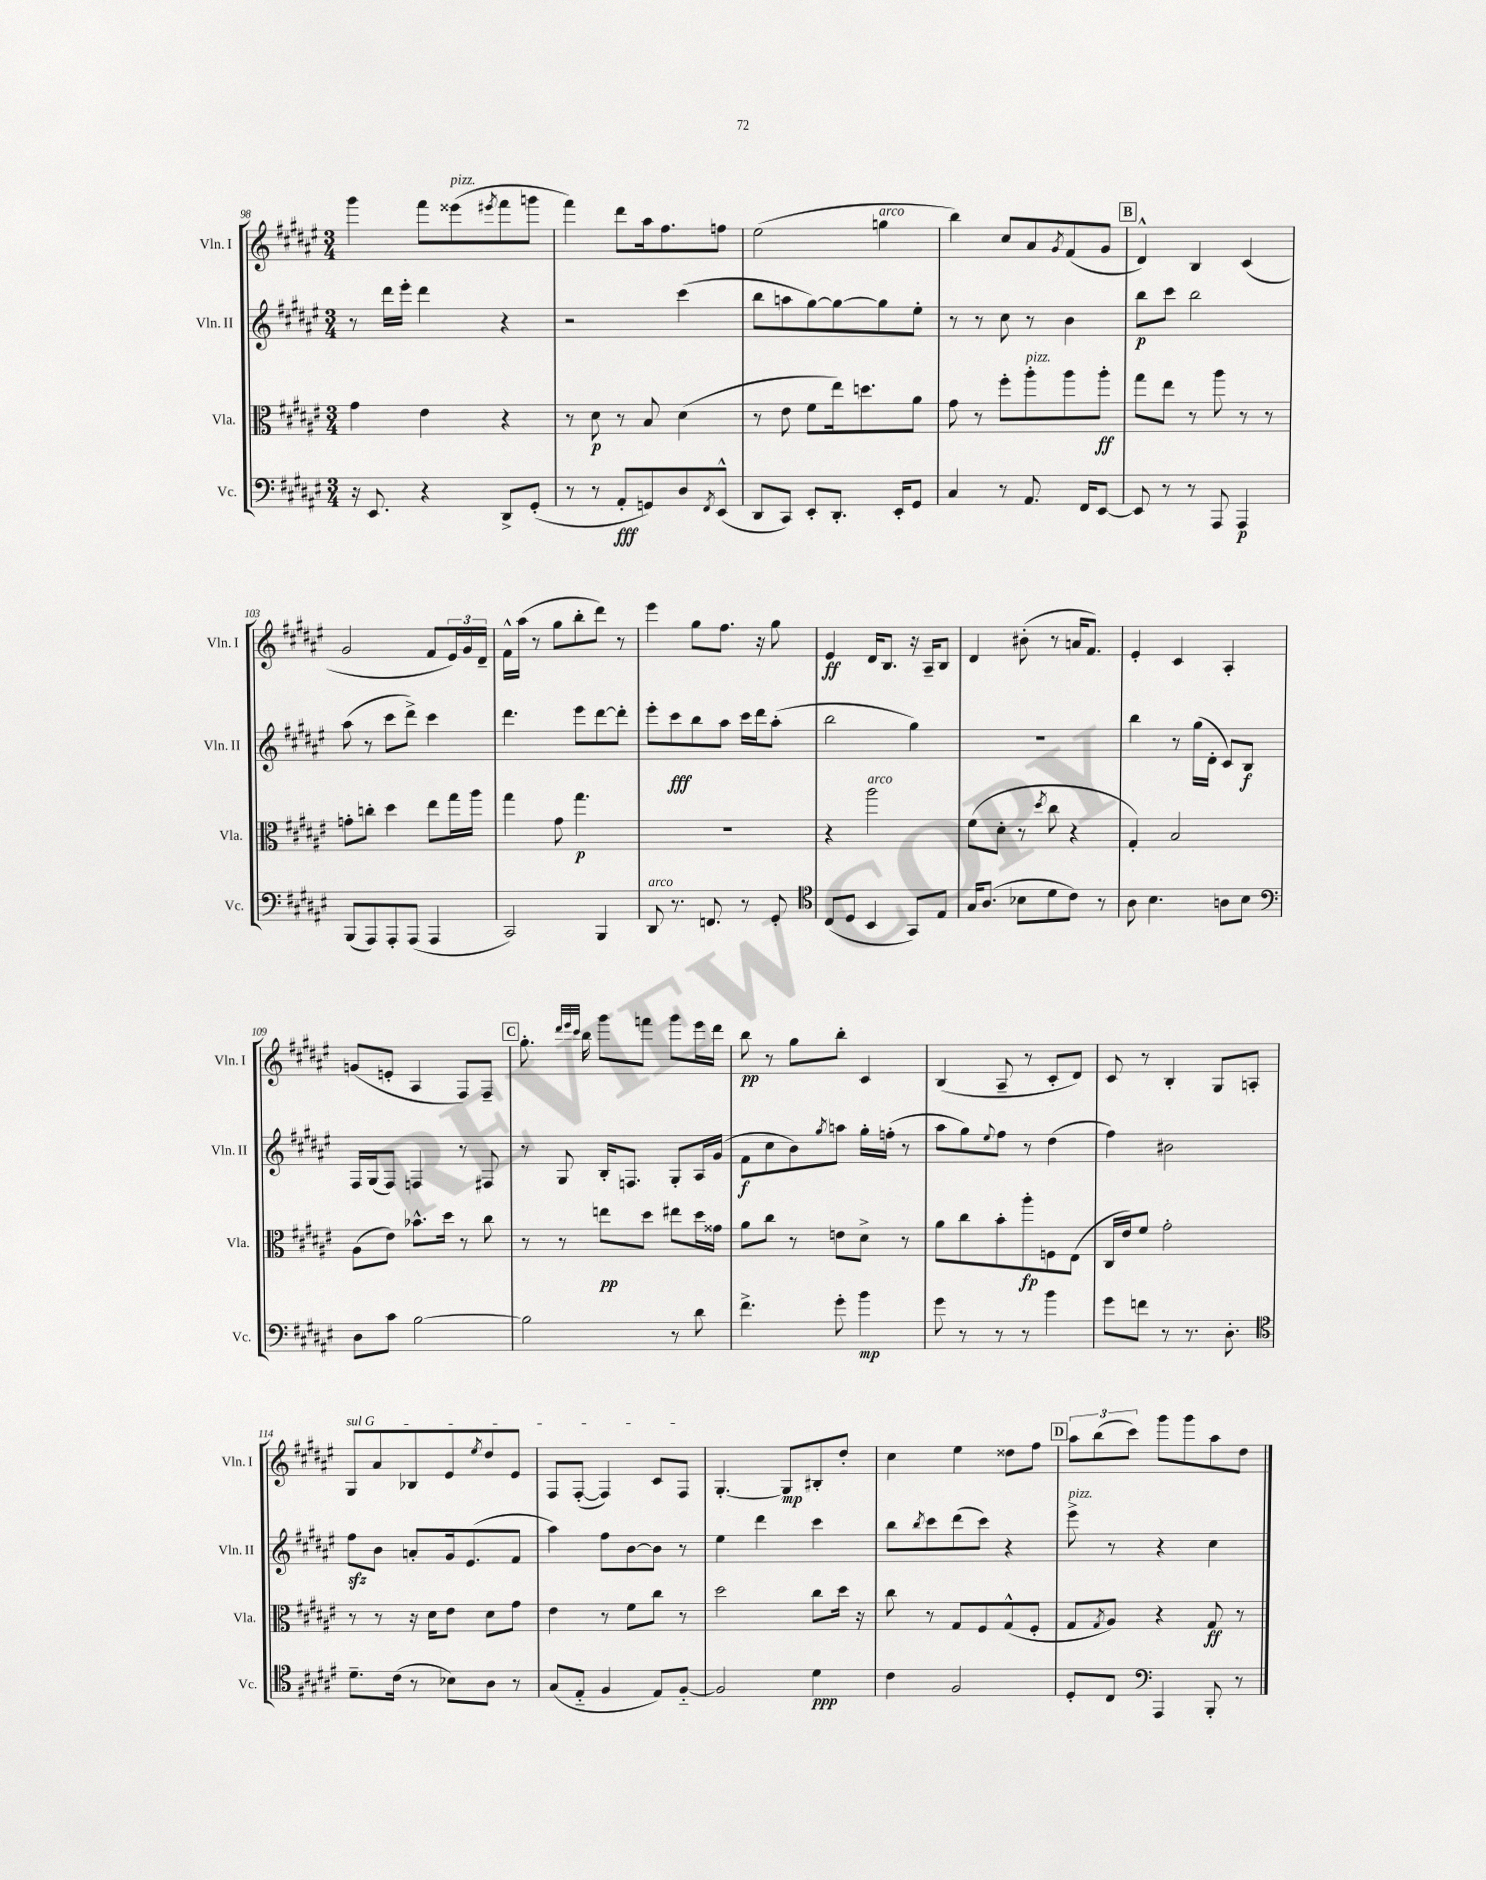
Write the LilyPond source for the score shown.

<<
\new StaffGroup <<
\new Staff = "s0" \with { instrumentName = "Vln. I" shortInstrumentName = "Vln. I" } {
    \clef treble \key fis \major \numericTimeSignature \time 3/4
    gis'''4 fis'''8 eisis'''8^\markup { \italic "pizz." }( \acciaccatura { eis'''8 } fis'''8 g'''8 |
    fis'''4) dis'''8 ais''16 fis''8. f''8 |
    eis''2( g''4^\markup { \italic "arco" } |
    b''4) cis''8 ais'8 \acciaccatura { gis'8 } fis'8( gis'8 |
    \mark \markup { \box "B" } dis'4-^) b4 cis'4( |
    gis'2 fis'8 \tuplet 3/2 { eis'16) gis'16 dis'16-- } |
    fis'16-^ ais''16( r8 gis''8 b''8-. dis'''8) r8 |
    eis'''4 gis''8 fis''8. r16 gis''8 |
    eis'4\ff dis'16 b8. r16 ais16-- b8 |
    dis'4 bis'8-.( r8 a'16 fis'8.) |
    eis'4-. cis'4 ais4-. |
    g'8( e'8-. ais4 fis8) fis8-- |
    \mark \markup { \box "C" } gis''8.-. \grace { dis'''32 eis'''32 cis'''32 } b''16 gis'''8 f'''8 gis'''8 eis'''16 dis'''16 |
    b''8\pp r8 gis''8 b''8-. cis'4 |
    b4( ais8-- r8 cis'8-. dis'8) |
    cis'8 r8 b4-. gis8 a8-. |
    \once \override TextSpanner.bound-details.left.text = \markup { \italic "sul G" } gis8\startTextSpan ais'8 bes8 eis'8 \acciaccatura { eis''8 } dis''8 eis'8 |
    fis8 fis8~-.( fis4) cis'8 fis8\stopTextSpan |
    gis4.~-. gis8\mp bis8-. dis''8-. |
    cis''4 eis''4 disis''8 fis''8 |
    \mark \markup { \box "D" } \tuplet 3/2 { ais''8 b''8( cis'''8) } gis'''8 gis'''8 ais''8 dis''8 \bar "|." |
}
\new Staff = "s1" \with { instrumentName = "Vln. II" shortInstrumentName = "Vln. II" } {
    \clef treble \key fis \major \numericTimeSignature \time 3/4
    r8 dis'''16 eis'''16-. dis'''4 r4 |
    r2 cis'''4( |
    b''8 a''8 gis''8~) gis''8~ gis''8 eis''8-. |
    r8 r8 cis''8 r8 b'4 |
    \mark \markup { \box "B" } b''8\p cis'''8 b''2 |
    ais''8( r8 cis'''8 dis'''8->) cis'''4 |
    dis'''4. eis'''8 dis'''8~ dis'''8-. |
    eis'''8-. cis'''8\fff b''8 ais''8 cis'''16 dis'''16 ais''8-.( |
    b''2 gis''4) |
    R2. |
    b''4 r8 gis''16( dis'16-. cis'8) b8\f |
    fis16 gis16( fis8) f4 r8 fis8 |
    \mark \markup { \box "C" } r8 gis8 b16-. f8. gis8-. ais16 gis'16( |
    fis'8\f cis''8 b'8) \acciaccatura { gis''8 } a''8 gis''16-. f''16-.( r8 |
    ais''8 gis''8) \appoggiatura { eis''8 } fis''8 r8 dis''4( |
    fis''4) bis'2 |
    fis''8\sfz b'8 a'8-. gis'16 eis'8.( fis'8 |
    ais''4) fis''8 b'8~ b'8 r8 |
    eis''4 dis'''4 cis'''4 |
    b''8 \acciaccatura { b''8 } cis'''8 dis'''8( cis'''8) r4 |
    \mark \markup { \box "D" } eis'''8->^\markup { \italic "pizz." } r8 r4 cis''4 \bar "|." |
}
\new Staff = "s2" \with { instrumentName = "Vla." shortInstrumentName = "Vla." } {
    \clef alto \key fis \major \numericTimeSignature \time 3/4
    gis'4 eis'4 r4 |
    r8 dis'8\p r8 b8 dis'4( |
    r8 eis'8 fis'8 eis''16) d''8. ais'8 |
    gis'8 r8 fis''8-. ais''8-.^\markup { \italic "pizz." } ais''8 ais''8-.\ff |
    \mark \markup { \box "B" } gis''8 eis''8 r8 ais''8 r8 r8 |
    g'8-. c''8-. dis''4 eis''8 gis''16 ais''16 |
    gis''4 gis'8 gis''4.\p |
    R2. |
    r4 ais''2^\markup { \italic "arco" } |
    fis'8( dis'8-. r8 \acciaccatura { dis''8 } cis''8 r4 |
    gis4-.) b2 |
    ais8( eis'8) bes'8.-^ dis''16 r8 cis''8 |
    \mark \markup { \box "C" } r8 r8 e''8\pp dis''8 eis''8 dis''16 gisis'16 |
    ais'8 cis''8 r8 e'8 dis'8-> r8 |
    ais'8 cis''8 b'8-. ais''8-.\fp f8 eis8( |
    cis16 eis'16) fis'8 gis'2-. |
    r8 r8 r16 dis'16 eis'8 dis'8 gis'8 |
    eis'4 r8 fis'8 cis''8 r8 |
    dis''2 cis''8 dis''16 r16 |
    cis''8 r8 gis8 fis8 gis8-^( fis8-. |
    \mark \markup { \box "D" } gis8 \acciaccatura { gis8 } ais8) r4 gis8\ff r8 \bar "|." |
}
\new Staff = "s3" \with { instrumentName = "Vc." shortInstrumentName = "Vc." } {
    \clef bass \key fis \major \numericTimeSignature \time 3/4
    r16 eis,8. r4 dis,8-> gis,8-.( |
    r8 r8 ais,8-.\fff g,8) dis8 \acciaccatura { fis,8 } eis,8-^( |
    dis,8 cis,8) eis,8-. dis,8.-. eis,16-. gis,8 |
    cis4 r8 ais,8. fis,16 eis,8~ |
    \mark \markup { \box "B" } eis,8 r8 r8 ais,,8 ais,,4\p |
    b,,8( ais,,8) ais,,8-. ais,,8( ais,,4 |
    cis,2) b,,4 |
    dis,8^\markup { \italic "arco" } r8. f,8. r8 gis,8-. |
    \clef tenor cis8( dis8 b,4 gis,8) eis8 |
    gis16 ais8.( bes8 dis'8 cis'8) r8 |
    ais8 b4. a8 b8 |
    \clef bass dis8 cis'8 b2~ |
    \mark \markup { \box "C" } b2 r8 dis'8 |
    fis'4.-> gis'8-. b'4\mp |
    gis'8 r8 r8 r8 b'4 |
    gis'8 f'8 r8 r8. dis8.-. |
    \clef tenor dis'8.-- cis'16( r8 bes8) ais8 r8 |
    gis8( eis8-_ fis4 eis8) fis8~-_ |
    fis2 dis'4\ppp |
    cis'4 fis2 |
    \mark \markup { \box "D" } dis8-. cis8 \clef bass ais,,4 b,,8-. r8 \bar "|." |
}
>>
>>
\layout { \context { \Score currentBarNumber = #98 } }
